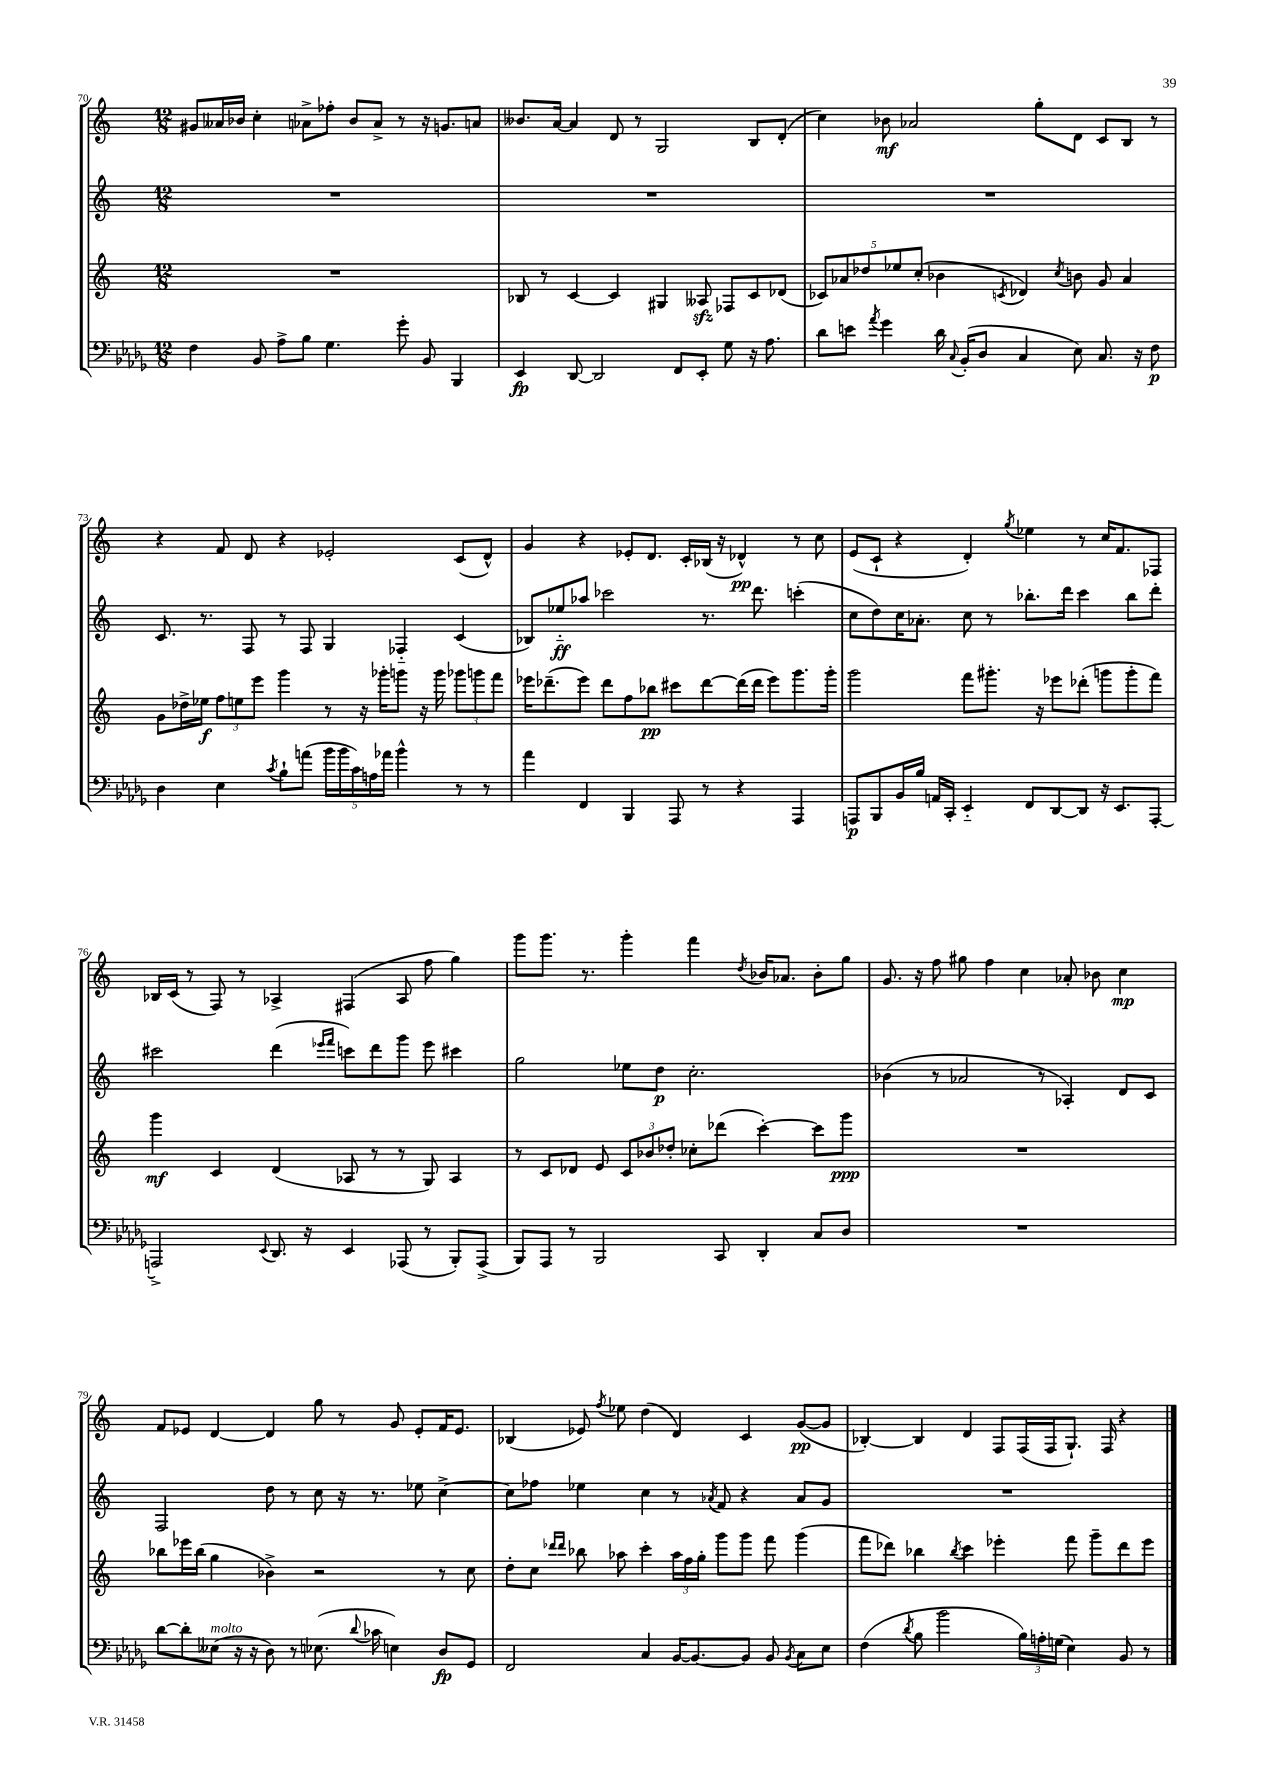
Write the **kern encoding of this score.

**kern	**kern	**kern	**kern
*staff4	*staff3	*staff2	*staff1
*clefF4	*clefG2	*clefG2	*clefG2
*k[b-e-a-d-g-]	*k[]	*k[]	*k[]
*M12/8	*M12/8	*M12/8	*M12/8
4F\	1.r	1.r	8g#/L
.	.	.	16a--/L
.	.	.	16b-/JJ
8BB-/	.	.	4cc'\
8A-^\L	.	.	.
8B-\J	.	.	8a-^\L
4.G-\	.	.	8ff-'\J
.	.	.	8b-/L
.	.	.	8a-^/J
8g-'\	.	.	8r
8BB-/	.	.	16r
.	.	.	8.g/L
4BBB-/	.	.	.
.	.	.	8a/J
=	=	=	=
4EE-/	8B-/	1.r	8.b--/L
.	8r	.	.
.	.	.	[16a/Jk
[8DD-/	[4c/	.	4a/]
2DD-/]	.	.	.
.	4c/]	.	8d/
.	.	.	8r
.	4G#/	.	2G/
8FF/L	.	.	.
8EE-'/J	8A--/	.	.
8G-\	8F-/L	.	.
16r	8c/	.	8B/L
8.A-\	.	.	.
.	(8d-/J	.	(8d'/J
=	=	=	=
8d-\L	10c-/L)	1.r	4cc\)
.	10a-/	.	.
8e\J	.	.	.
.	10dd-/	.	.
8qa-/	.	.	.
4g-\	.	.	8b-\
.	10ee-/	.	.
.	.	.	2a-/
.	(10cc'/J	.	.
16d-\	4b-\	.	.
8qqC/	.	.	.
(16BB-'/LK	.	.	.
8D-/J	.	.	.
.	8qc/	.	.
4C/	4d-/)	.	.
.	.	.	8gg'\L
.	8qcc/	.	.
8E-\)	8b\	.	8d\J
8.C/	8g/	.	8c/L
.	4a-/	.	8B/J
16r	.	.	.
8F\	.	.	8r
=	=	=	=
4D-\	8g\L	8.c/	4r
.	16dd-^\L	.	.
.	16ee-\JJ	8.r	.
4E-\	12ff\L	.	8f/
.	12ee\	.	.
.	.	8F/	8d/
.	12eee\J	.	.
8qc/	.	.	.
8B-`\L	4ggg\	8r	4r
(8a\J	.	8F/	.
20b-\LL	8r	4G/	2e-'/
20b-\	.	.	.
20c\)	.	.	.
.	16r	.	.
20A\	.	.	.
.	16ggg-'\LK	.	.
20a-\JJ	.	.	.
4b-^^\	8ggg\J	4F-'~/	.
.	16r	.	.
.	16ggg\	.	.
8r	12ggg-\L	(4c/	(8c/L
.	12ggg\	.	.
8r	.	.	8d^^/J)
.	12fff\J	.	.
=	=	=	=
4a-\	16eee-\LK	8B-/L)	4g/
.	(8.ddd-~\	.	.
.	.	8ee-'~/	.
4FF/	8eee-\J)	8aa-/J	4r
.	8ddd-\L	2ccc-\	.
4BBB-/	8ff\	.	8e-'/L
.	8bb-\J	.	8.d/J
8AAA-/	8ccc#\L	.	.
.	.	.	16c'/LL
8r	[8ddd-\	8.r	(16B-/JJ
.	.	.	16r
4r	(16ddd-\]L	.	4d-^^/)
.	16ddd-\JJ	8.ddd\	.
.	8eee-\L)	.	.
4AAA-/	8.ggg\	(4ccc'\	8r
.	.	.	8cc\
.	16ggg'\Jk	.	.
=	=	=	=
8AAA/L	2ggg\	8cc\L	(8e/L
8BBB-/	.	8dd\)	8c`/J
16BB-/L	.	16cc\K	4r
16B-/JJ	.	8.a-'\J	.
16AA/LL	.	.	.
16CC'/JJ	.	.	.
4EE-'~/	8fff\L	8cc\	4d'/)
.	8.ggg#'\J	8r	.
.	.	.	8qgg/
8FF/L	.	8.bb-'\L	4ee-\
.	16r	.	.
[8DD-/	8eee-\L	.	.
.	.	16ddd\Jk	.
8DD-/]J	(8ddd-'\J	4ccc\	8r
16r	8ggg\L	.	16cc/LK
8.EE-/L	.	.	8.f/
.	8ggg'\	8bb-\L	.
[8AAA'/J	8fff\J)	8ddd'\J	8F-/J
=	=	=	=
2AAA^/]	4ggg\	2ccc#\	16B-/LL
.	.	.	(16c/JJ
.	.	.	8r
.	4c/	.	8F/)
.	.	.	8r
8qqEE-/	.	.	.
8.DD-/	(4d/	(4ddd\	4A-^/
16r	.	.	.
.	.	16qqeee-/LL	.
.	.	16qqfff/JJ	.
4EE-/	8A-/	8ccc\L)	(4F#/
.	8r	8ddd\	.
(8AAA-/	8r	8ggg\J	8A-/
8r	8G/)	8eee-\	8ff\
8BBB-'/L)	4A-/	4ccc#\	4gg\)
(8AAA-^/J	.	.	.
=	=	=	=
8BBB-/L)	8r	2gg\	8ggg\L
8AAA-/J	8c/L	.	8.ggg\J
8r	8d-/J	.	.
.	.	.	8.r
2BBB-/	8e/	.	.
.	12c/L	8ee-\L	4ggg'\
.	12b-/	.	.
.	.	8dd\J	.
.	12dd-'/J	.	.
.	8cc-'\L	2.cc'\	4fff\
8CC/	(8ddd-\J	.	.
.	.	.	8qdd/
4DD-'/	[4ccc'\)	.	16b-/LK
.	.	.	8.a-/J
8C/L	8ccc\]L	.	8b-'\L
8D-/J	8ggg\J	.	8gg\J
=	=	=	=
1.r	1.r	(4b-\	8.g/
.	.	.	16r
.	.	8r	8ff\
.	.	2a-/	8gg#\
.	.	.	4ff\
.	.	.	4cc\
.	.	8r	.
.	.	4A-'/)	8a-'/
.	.	.	8b-\
.	.	8d/L	4cc\
.	.	8c/J	.
=	=	=	=
[8d-\L	8bb-\L	2F/	8f/L
8d-'\]	16eee-\L	.	8e-/J
.	(16bb-\JJ	.	.
(8E--\J	4gg\	.	[4d/
16r	.	.	.
16r	.	.	.
8D-\)	4b-^\)	8dd\	4d/]
8r	.	8r	.
(8.E-\	2r	8cc\	8gg\
.	.	16r	8r
8qqd-/	.	.	.
16c-\	.	8.r	.
4E\)	.	.	8g/
.	.	8ee-\	8e-'/L
8D-/L	8r	[4cc^\	16f/K
.	.	.	8.e-/J
8GG-/J	8cc\	.	.
=	=	=	=
2FF/	8dd'\L	8cc\]L	(4B-/
.	8cc\J	8ff-\J	.
.	16qqddd-/LL	.	.
.	16qqddd-/JJ	.	.
.	8bb-\	4ee-\	8e-/)
.	.	.	8qff/
.	8aa-\	.	8ee-\
4C/	4ccc'\	4cc\	(4dd\
[16BB-/LK	24aa-\LL	8r	4d/)
.	24ff\	.	.
8.BB-/_	.	.	.
.	24gg'\JJ	.	.
.	.	8qa-/	.
.	8ggg\L	8f/	.
8BB-/]J	8ggg\J	4r	4c/
8BB-/	8fff\	.	.
8qBB-/	.	.	.
8C\L	(4ggg\	8a-/L	([8g/L
8E-\J	.	8g/J	8g/]J
=	=	=	=
(4F\	8fff\L	1.r	[4B-'/)
.	8ddd-\J)	.	.
8qd-/	.	.	.
8B-\	4bb-\	.	4B-/]
2b-\	.	.	.
.	8qbb-/	.	.
.	4ccc\	.	4d/
.	4eee-'\	.	8F/L
24B-\LL)	.	.	(16F/L
24A'\	.	.	.
.	.	.	16F/J
(24G\JJ	.	.	.
4E-\)	8fff\	.	8.G`/J)
.	8ggg~\L	.	.
.	.	.	16F/
8BB-/	8ddd-\	.	4r
8r	8eee-\J	.	.
==	==	==	==
*-	*-	*-	*-
